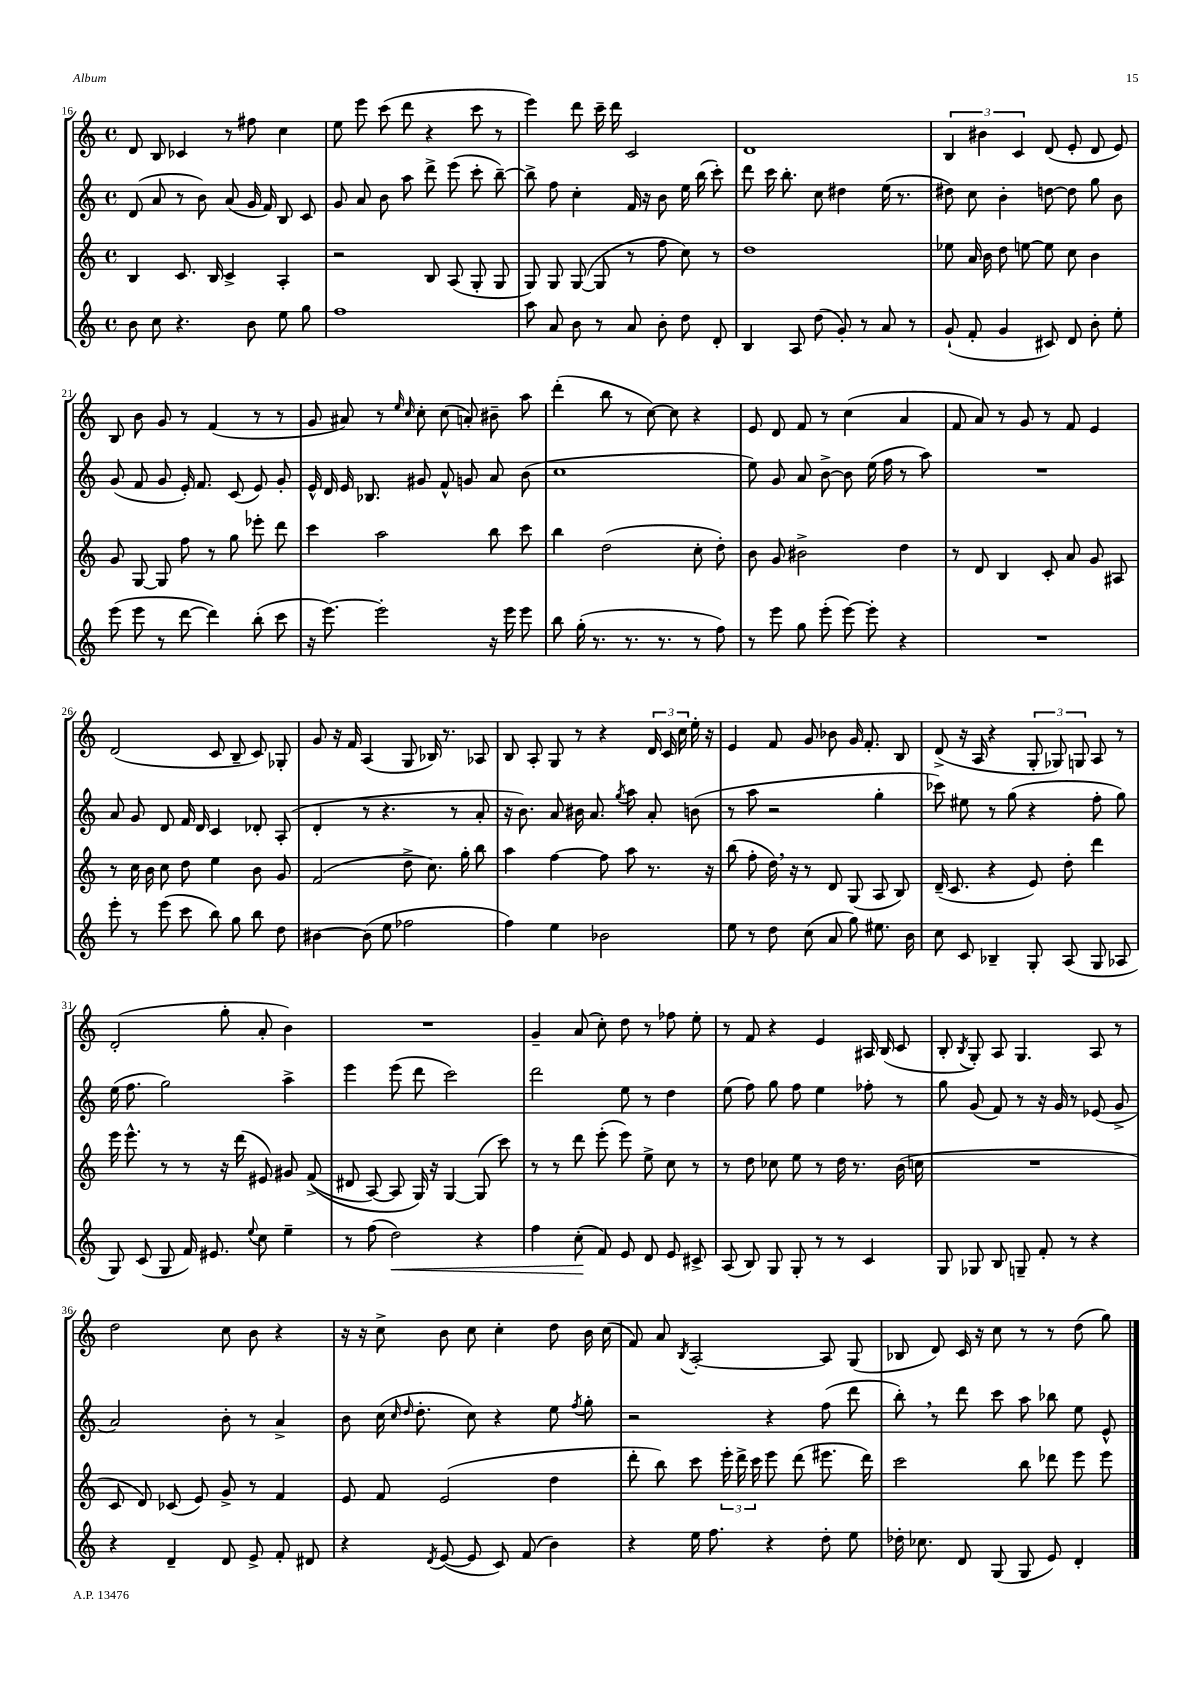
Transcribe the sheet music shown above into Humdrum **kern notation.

**kern	**kern	**kern	**kern
*staff4	*staff3	*staff2	*staff1
*clefG2	*clefG2	*clefG2	*clefG2
*k[]	*k[]	*k[]	*k[]
*M4/4	*M4/4	*M4/4	*M4/4
*met(c)	*met(c)	*met(c)	*met(c)
8b	4B	(8d	8d
8cc	.	8a	8B
4.r	8.c	8r	4c-
.	.	8b)	.
.	16B	.	.
.	4c^	(8a	8r
8b	.	16g	8ff#
.	.	16f)	.
8ee	4A'	8B	4cc
8gg	.	8c	.
=	=	=	=
1ff	2r	8g	8ee
.	.	8a	8eee
.	.	8b	(8ccc
.	.	8aa	8ddd
.	8B	8ddd^	4r
.	(8A	(8eee	.
.	8G'	8ccc'	8ccc
.	8G	[8bb~)	8r
=	=	=	=
8aa	8G)	8bb^]	4eee)
8a	8G	8ff	.
8b	([8G	4cc'	8ddd
8r	8G]	.	16ccc~
.	.	.	16ddd
8a	8r	16f	2c
.	.	16r	.
8b'	8ff	8b	.
8dd	8cc)	16ee	.
.	.	(16bb	.
8d'	8r	8ccc')	.
=	=	=	=
4B	1dd	8ddd	1d
.	.	16ccc	.
.	.	8.bb'	.
8A	.	.	.
(8dd	.	8cc	.
8g')	.	4dd#	.
8r	.	.	.
8a	.	(16ee	.
.	.	8.r	.
8r	.	.	.
=	=	=	=
(8g`	8ee-	8dd#)	6B
8f'	16a	8cc	.
.	.	.	6b#
.	16b	.	.
4g	8dd	4b'	.
.	.	.	6c
.	[8ee	.	.
8c#)	8ee]	[8dd	(8d
8d	8cc	8dd]	8e'
8b'	4b	8gg	8d
8ee'	.	8b	8e)
=	=	=	=
(8eee	8g	(8g	8B
8eee	[8G	8f	8b
8r	8G]	8g	8g
[8ddd	8ff	16e')	8r
.	.	8.f	.
4ddd])	8r	.	(4f
.	8gg	(8c	.
(8bb'	8eee-'	8e)	8r
8ccc	8ddd	8g'	8r
=	=	=	=
16r	4ccc	16e^^	8g
[8.eee)	.	16d	.
.	.	16e	8a#)
.	.	8.B-	.
2eee']	2aa	.	8r
.	.	.	16qqee
.	.	.	16qqcc
.	.	8g#	8cc'
.	.	8f^^	(8cc
.	.	8g	8a')
16r	8bb	8a	8b#~
16eee	.	.	.
8eee	8ccc	(8b	8aa
=	=	=	=
8bb	4bb	1cc	(4ddd'
(16gg'	.	.	.
8.r	.	.	.
.	(2dd	.	8bb
8.r	.	.	8r
.	.	.	[8cc)
8.r	.	.	.
.	.	.	8cc]
8r	8cc'	.	4r
8ff)	8dd')	.	.
=	=	=	=
8r	8b	8ee)	8e
8eee	8g	8g	8d
8gg	2b#^	8a	8f
(8eee'	.	[8b^	8r
[8eee)	.	8b]	(4cc
8eee']	.	(16ee	.
.	.	16ff	.
4r	4dd	8r	4a
.	.	8aa)	.
=	=	=	=
1r	8r	1r	8f
.	8d	.	8a)
.	4B	.	8r
.	.	.	8g
.	8c'	.	8r
.	8a	.	8f
.	8g	.	4e
.	8A#	.	.
=	=	=	=
8eee'	8r	8a	(2d
8r	16cc	8g	.
.	16b	.	.
(8eee	8cc	8d	.
8ccc	8dd	16f	.
.	.	16d	.
8bb)	4ee	4c	8c
8gg	.	.	8B~
8bb	8b	8d-'	8c)
8dd	8g	(8A'	8G-'
=	=	=	=
[4b#	(2f	4d'	8g
.	.	.	16r
.	.	.	16f
(8b#]	.	8r	(4A
8ee	.	4.r	.
2ff-	8dd^	.	8G
.	8.cc)	.	16B-)
.	.	.	8.r
.	.	8r	.
.	16gg'	.	.
.	8bb	8a'	8A-
=	=	=	=
4ff)	4aa	16r	8B
.	.	8.b)	.
.	.	.	8A'
4ee	[4ff	8a	8G
.	.	16b#	8r
.	.	8.a	.
2b-	8ff]	.	4r
.	.	8qgg	.
.	8aa	8aa	.
.	8.r	8a'	24d
.	.	.	24c
.	.	.	24cc
.	.	(8b	16ee'
.	16r	.	16r
=	=	=	=
8ee	(8bb	8r	4e
8r	8ff'	8aa	.
8dd	16dd)	2r	8f
.	16r	.	.
(8cc	8r	.	8g
8a	8d	.	8b-
8gg)	(8G	.	16g
.	.	.	8.f'
8.ee#	8A	4gg'	.
.	8B)	.	8B
16b	.	.	.
=	=	=	=
8cc	(16d~	8ccc-)	(8d^
.	8.c	.	.
8c	.	8ee#	16r
.	.	.	16A
4B-~	4r	8r	4r
.	.	(8gg	.
8G'	8e)	4r	12G'
.	.	.	12G-)
(8A	8dd'	.	.
.	.	.	12G
8G	4ddd	8ff'	8A
8A-	.	8gg)	8r
=	=	=	=
8G)	16eee	(16ee	(2d'
.	8.eee^^	8.ff	.
(8c	.	.	.
8G	8r	2gg)	.
16f)	8r	.	.
8.e#	.	.	.
.	16r	.	8gg'
.	(16ddd	.	.
8qqee	.	.	.
8cc	8e#)	.	8a'
4ee~	8g#	4aa^	4b)
.	&((8f^	.	.
=	=	=	=
8r	8d#	4eee	1r
(8ff	[8A)	.	.
2dd)	8A]	(8eee	.
.	16G&)	8ddd	.
.	16r	.	.
.	[4G	2ccc)	.
4r	(8G]	.	.
.	8ccc)	.	.
=	=	=	=
4ff	8r	2ddd	4g~
.	8r	.	.
(8cc'	8ddd	.	(8a
8f)	(8eee'	.	8cc')
8e	8eee)	8ee	8dd
8d	8ee^	8r	8r
8e	8cc	4dd	8ff-
8c#^	8r	.	8ee'
=	=	=	=
(8A	8r	(8ee	8r
8B)	8dd	8ff)	8f
8G	8cc-	8gg	4r
8G'	8ee	8ff	.
8r	8r	4ee	4e
8r	16dd	.	.
.	8.r	.	.
4c	.	8ff-'	16A#
.	.	.	(16B
.	(16b	8r	8c
.	16cc	.	.
=	=	=	=
8G	1r	8gg	8B'
.	.	.	8qB
8G-	.	(8g	8G')
8B	.	8f)	8A
8G~	.	8r	4.G
8f'	.	16r	.
.	.	16g	.
8r	.	8r	.
4r	.	(8e-	8A
.	.	8g^	8r
=	=	=	=
4r	8c	2a)	2dd
.	8d)	.	.
4d~	(8c-	.	.
.	8e)	.	.
8d	8g^	8b'	8cc
8e^	8r	8r	8b
8f'	4f	4a^	4r
8d#	.	.	.
=	=	=	=
4r	8e	8b	16r
.	.	.	16r
.	8f	(16cc	8cc^
.	.	16qqcc	.
.	.	16qqdd	.
.	.	8.dd'	.
8qd	.	.	.
([8e	(2e	.	8b
8e]	.	8cc)	8cc
8c)	.	4r	4cc'
(8f	.	.	.
4b)	4dd	8ee	8dd
.	.	8qff	.
.	.	8gg'	16b
.	.	.	(16cc
=	=	=	=
4r	8ddd'	2r	8f)
.	8bb)	.	8a
.	.	.	8qB
16ee	8ccc	.	[2A'
8.ff	.	.	.
.	24eee'	.	.
.	24ddd^	.	.
.	24ccc	.	.
4r	8eee	4r	.
.	(8ddd	.	.
8dd'	8.eee#	(8ff	8A]
8ee	.	8ddd	(8G
.	16ddd)	.	.
=	=	=	=
16dd-'	2ccc	8bb')	8B-
8.cc-	.	.	.
.	.	8r	8d)
8d	.	8ddd	16c
.	.	.	16r
(8G	.	8ccc	8cc
8G	8bb	8aa	8r
8e)	8ddd-	8bb-	8r
4d'	8eee	8ee	(8dd
.	8eee	8e^^	8gg)
==	==	==	==
*-	*-	*-	*-
